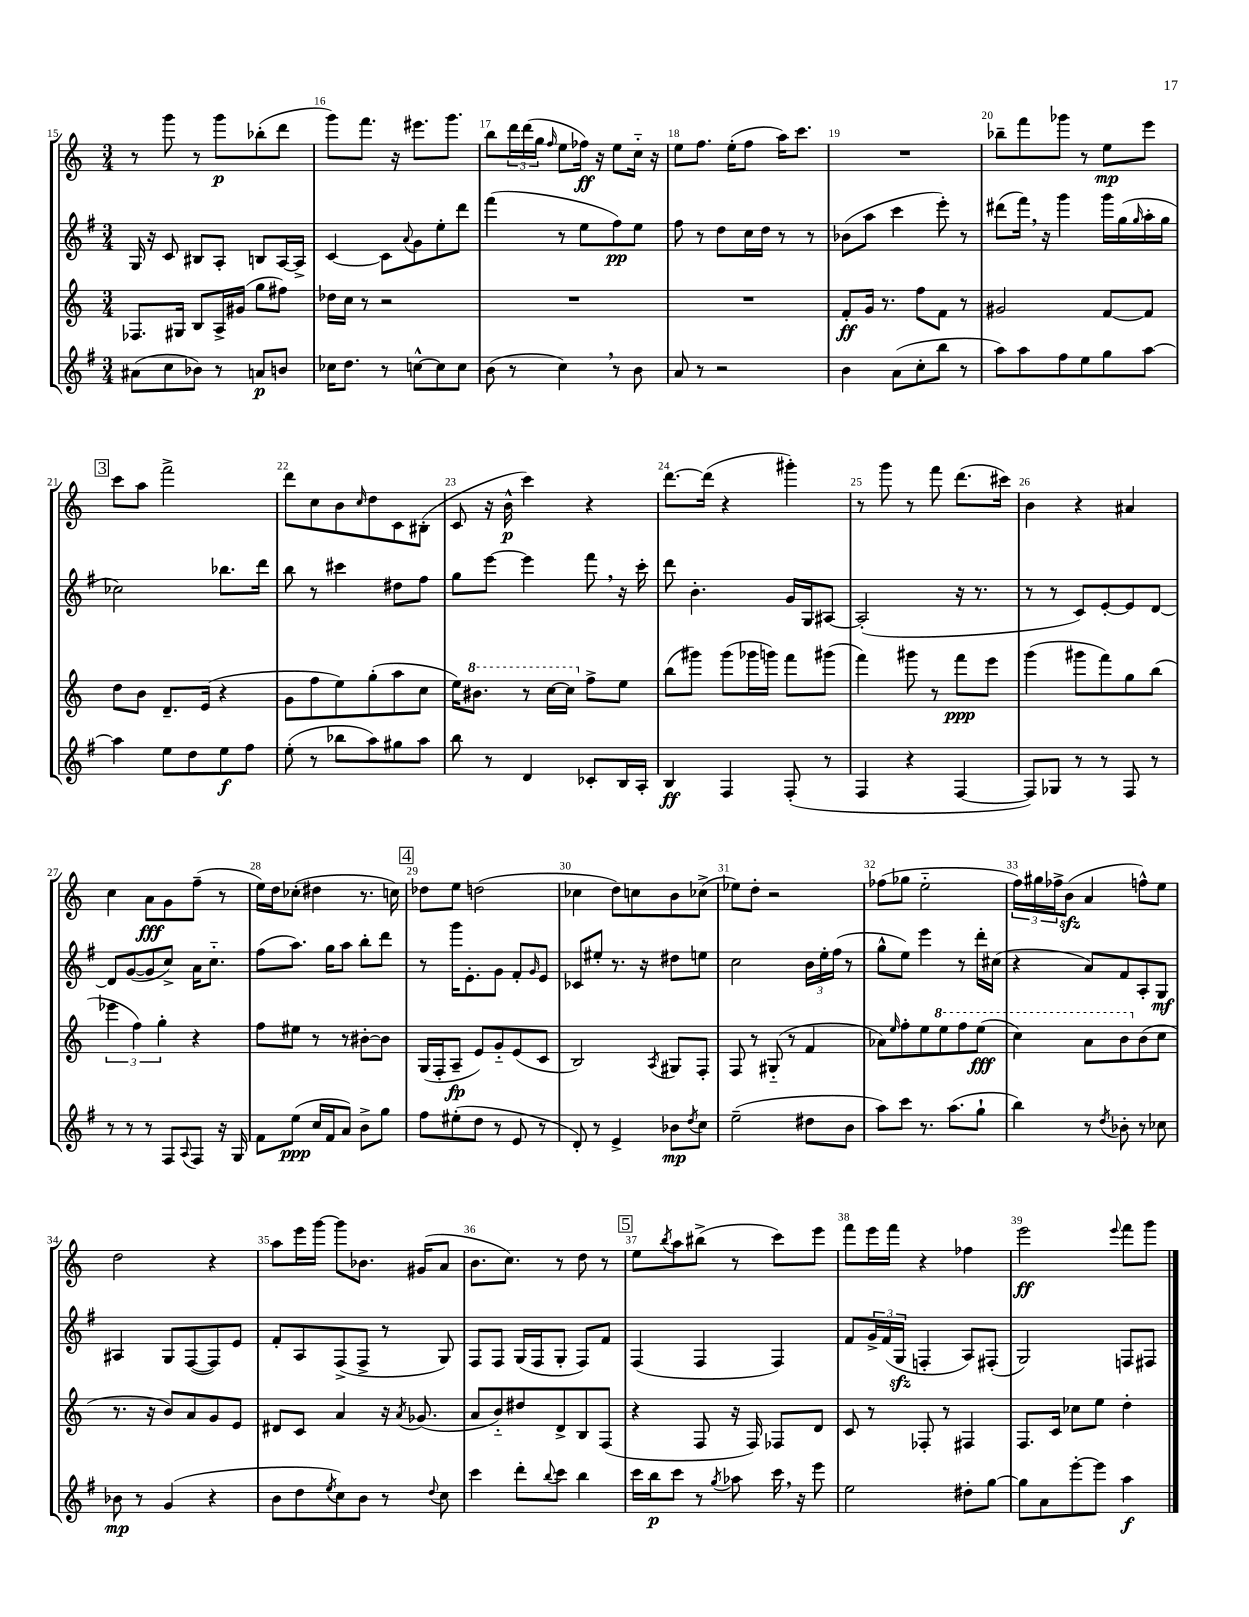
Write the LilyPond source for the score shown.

<<
\new StaffGroup <<
\new Staff = "s0" {
    \clef treble \key c \major \numericTimeSignature \time 3/4
    r8 g'''8 r8 g'''8\p bes''8-.( d'''8 |
    g'''8) f'''8. r16 eis'''8. g'''8. |
    b''8 \tuplet 3/2 { d'''16 d'''16( g''16 } \grace { f''16 } e''8 fes''16\ff) r16 e''8 c''16-_ r16 |
    e''8 f''8. e''16-.( f''8 a''16) c'''8. |
    R2. |
    bes''8-- f'''8 ges'''8 r8 e''8\mp e'''8 |
    \mark \markup { \box "3" } c'''8 a''8 f'''2-> |
    d'''8 c''8 b'8 \grace { c''16 } d''8 c'8 bis8-.( |
    c'8 r16 b'16-^\p c'''4) r4 |
    d'''8.~ d'''16( r4 gis'''4-.) |
    r8 g'''8 r8 f'''8 d'''8.( cis'''16) |
    b'4 r4 ais'4 |
    c''4 a'8\fff g'8 f''8--( r8 |
    e''16) d''16 ces''8-.( dis''4 r8. c''16) |
    \mark \markup { \box "4" } des''8 e''8 d''2( |
    ces''4 d''8) c''8 b'8 ces''8->( |
    ees''8) d''8-. r2 |
    fes''8( ges''8 e''2-_ |
    \tuplet 3/2 { f''16) gis''16 fes''16-> } b'8\sfz( a'4 f''8-^) e''8 |
    d''2 r4 |
    a''8 e'''16 g'''16~ g'''8 bes'8. gis'16( a'8 |
    b'8. c''8.) r8 d''8 r8 |
    \mark \markup { \box "5" } e''8 \acciaccatura { b''8 } a''8 bis''8->( r8 c'''8) e'''8 |
    f'''8 e'''16 f'''16 r4 fes''4 |
    e'''2\ff \appoggiatura { e'''8 } f'''8 g'''8 \bar "|." |
}
\new Staff = "s1" {
    \clef treble \key g \major \numericTimeSignature \time 3/4
    g16 r16 c'8 bis8 a8-. b8 a16~ a16-> |
    c'4~ c'8 \appoggiatura { a'8 } g'8 e''8-. d'''8 |
    fis'''4( r8 e''8 fis''8\pp) e''8 |
    fis''8 r8 d''8 c''16 d''16 r8 r8 |
    bes'8( a''8 c'''4 e'''8-.) r8 |
    dis'''8( fis'''16) \breathe r16 g'''4 g'''16 g''16( \grace { g''16 } a''16-. g''16 |
    \mark \markup { \box "3" } ces''2) bes''8. d'''16 |
    b''8 r8 cis'''4 dis''8 fis''8 |
    g''8 e'''8~ e'''4 fis'''8 \breathe r16 c'''16-. |
    d'''8 b'4.-. g'16 g16 ais8~ |
    ais2-.( r16 r8. |
    r8 r8 c'8) e'8~-. e'8 d'8~ |
    d'8 g'8~( g'8 c''8->) a'16 c''8.-_ |
    fis''8( a''8.) g''16 a''8 b''8-. d'''8 |
    \mark \markup { \box "4" } r8 g'''16 e'8.-. g'8 fis'8-. \grace { g'16 } e'8 |
    ces'8 eis''8-. r8. r16 dis''8 e''8 |
    c''2 \tuplet 3/2 { b'16 e''16-. fis''16( } r8 |
    g''8-^ e''8) e'''4 r8 d'''16-. cis''16( |
    r4 a'8) fis'8 a8-. g8\mf |
    ais4 g8 fis8~( fis8) e'8 |
    fis'8-. a8 fis8->( fis8-> r8 g8) |
    fis8 fis8 g16( fis16 g8-. fis8) fis'8 |
    \mark \markup { \box "5" } fis4( fis4 fis4) |
    fis'8 \tuplet 3/2 { g'16-> fis'16( g16\sfz } f4-. a8) fis8-.( |
    g2) f8 fis8 \bar "|." |
}
\new Staff = "s2" {
    \clef treble \key c \major \numericTimeSignature \time 3/4
    fes8. gis16 b8 a16-> gis'16( g''8 fis''8) |
    des''16 c''16 r8 r2 |
    R2. |
    R2. |
    f'8-.\ff g'16 r8. f''8 f'8 r8 |
    gis'2 f'8~ f'8 |
    \mark \markup { \box "3" } d''8 b'8 d'8.-- e'16( r4 |
    g'8 f''8 e''8) g''8-.( a''8 c''8 |
    e''16) \ottava #1 bis''8. r8 c'''16~ c'''16 \ottava #0 f''8-> e''8 |
    b''8( gis'''8) gis'''8( ges'''16 g'''16) f'''8 gis'''8( |
    f'''4) gis'''8 r8 f'''8\ppp e'''8 |
    g'''4( gis'''8 f'''8) g''8 b''8( |
    \tuplet 3/2 { ees'''4 f''4) g''4-. } r4 |
    f''8 eis''8 r8 r8 bis'8~-. bis'8 |
    \mark \markup { \box "4" } g16( f16-. a8--\fp e'8) g'8-_ e'8( c'8 |
    b2) \acciaccatura { a8 } gis8 f8-. |
    f8 r8 gis8-_( r8 f'4 |
    aes'8) \grace { e''16 } f''8-. e''8 \ottava #1 e'''8 f'''8 e'''8\fff( |
    c'''4) a''8 b''8 \ottava #0 b'8( c''8 |
    r8. r16 b'8) a'8 g'8 e'8 |
    dis'8 c'8 a'4 r16 \acciaccatura { a'8 } ges'8.( |
    a'8 b'8-_) dis''8 d'8-> b8 f8( |
    \mark \markup { \box "5" } r4 f8 r16 f16) fes8 d'8 |
    c'8 r8 fes8-. r8 fis4 |
    f8. c'16 ces''8 e''8 d''4-. \bar "|." |
}
\new Staff = "s3" {
    \clef treble \key g \major \numericTimeSignature \time 3/4
    ais'8( c''8 bes'8) r8 a'8\p b'8 |
    ces''16 d''8. r8 c''8~-^ c''8 c''8 |
    b'8( r8 c''4) \breathe r8 b'8 |
    a'8 r8 r2 |
    b'4 a'8( c''8-. b''8 r8 |
    a''8) a''8 fis''8 e''8 g''8 a''8~ |
    \mark \markup { \box "3" } a''4 e''8 d''8 e''8\f fis''8 |
    e''8-.( r8 bes''8 a''8) gis''8 a''8 |
    b''8 r8 d'4 ces'8-. b16 a16-. |
    b4\ff fis4 fis8-.( r8 |
    fis4 r4 fis4~ |
    fis8) ges8 r8 r8 fis8 r8 |
    r8 r8 r8 fis8 \appoggiatura { a8 } fis8 r16 g16 |
    fis'8 e''8\ppp( c''16 fis'16 a'8) b'8-> g''8 |
    \mark \markup { \box "4" } fis''8 eis''8-.( d''8 r8 e'8 r8 |
    d'8-.) r8 e'4-> bes'8\mp \acciaccatura { d''8 } c''8 |
    e''2--( dis''8 b'8 |
    a''8) c'''8 r8. a''8.( g''8-! |
    b''4) r8 \acciaccatura { d''8 } bes'8-. r8 ces''8 |
    bes'8\mp r8 g'4( r4 |
    b'8 d''8 \acciaccatura { e''8 } c''8) b'8 r8 \appoggiatura { d''8 } c''8 |
    c'''4 d'''8-. \appoggiatura { b''8 } c'''8 b''4 |
    \mark \markup { \box "5" } c'''16 b''16\p c'''8 r8 \acciaccatura { g''8 } aes''8 c'''16 \breathe r16 e'''8 |
    e''2 dis''8-. g''8~ |
    g''8 a'8 e'''8~-. e'''8 a''4\f \bar "|." |
}
>>
>>
\layout { \context { \Score currentBarNumber = #15 \override BarNumber.break-visibility = ##(#f #t #t) barNumberVisibility = #all-bar-numbers-visible } }
